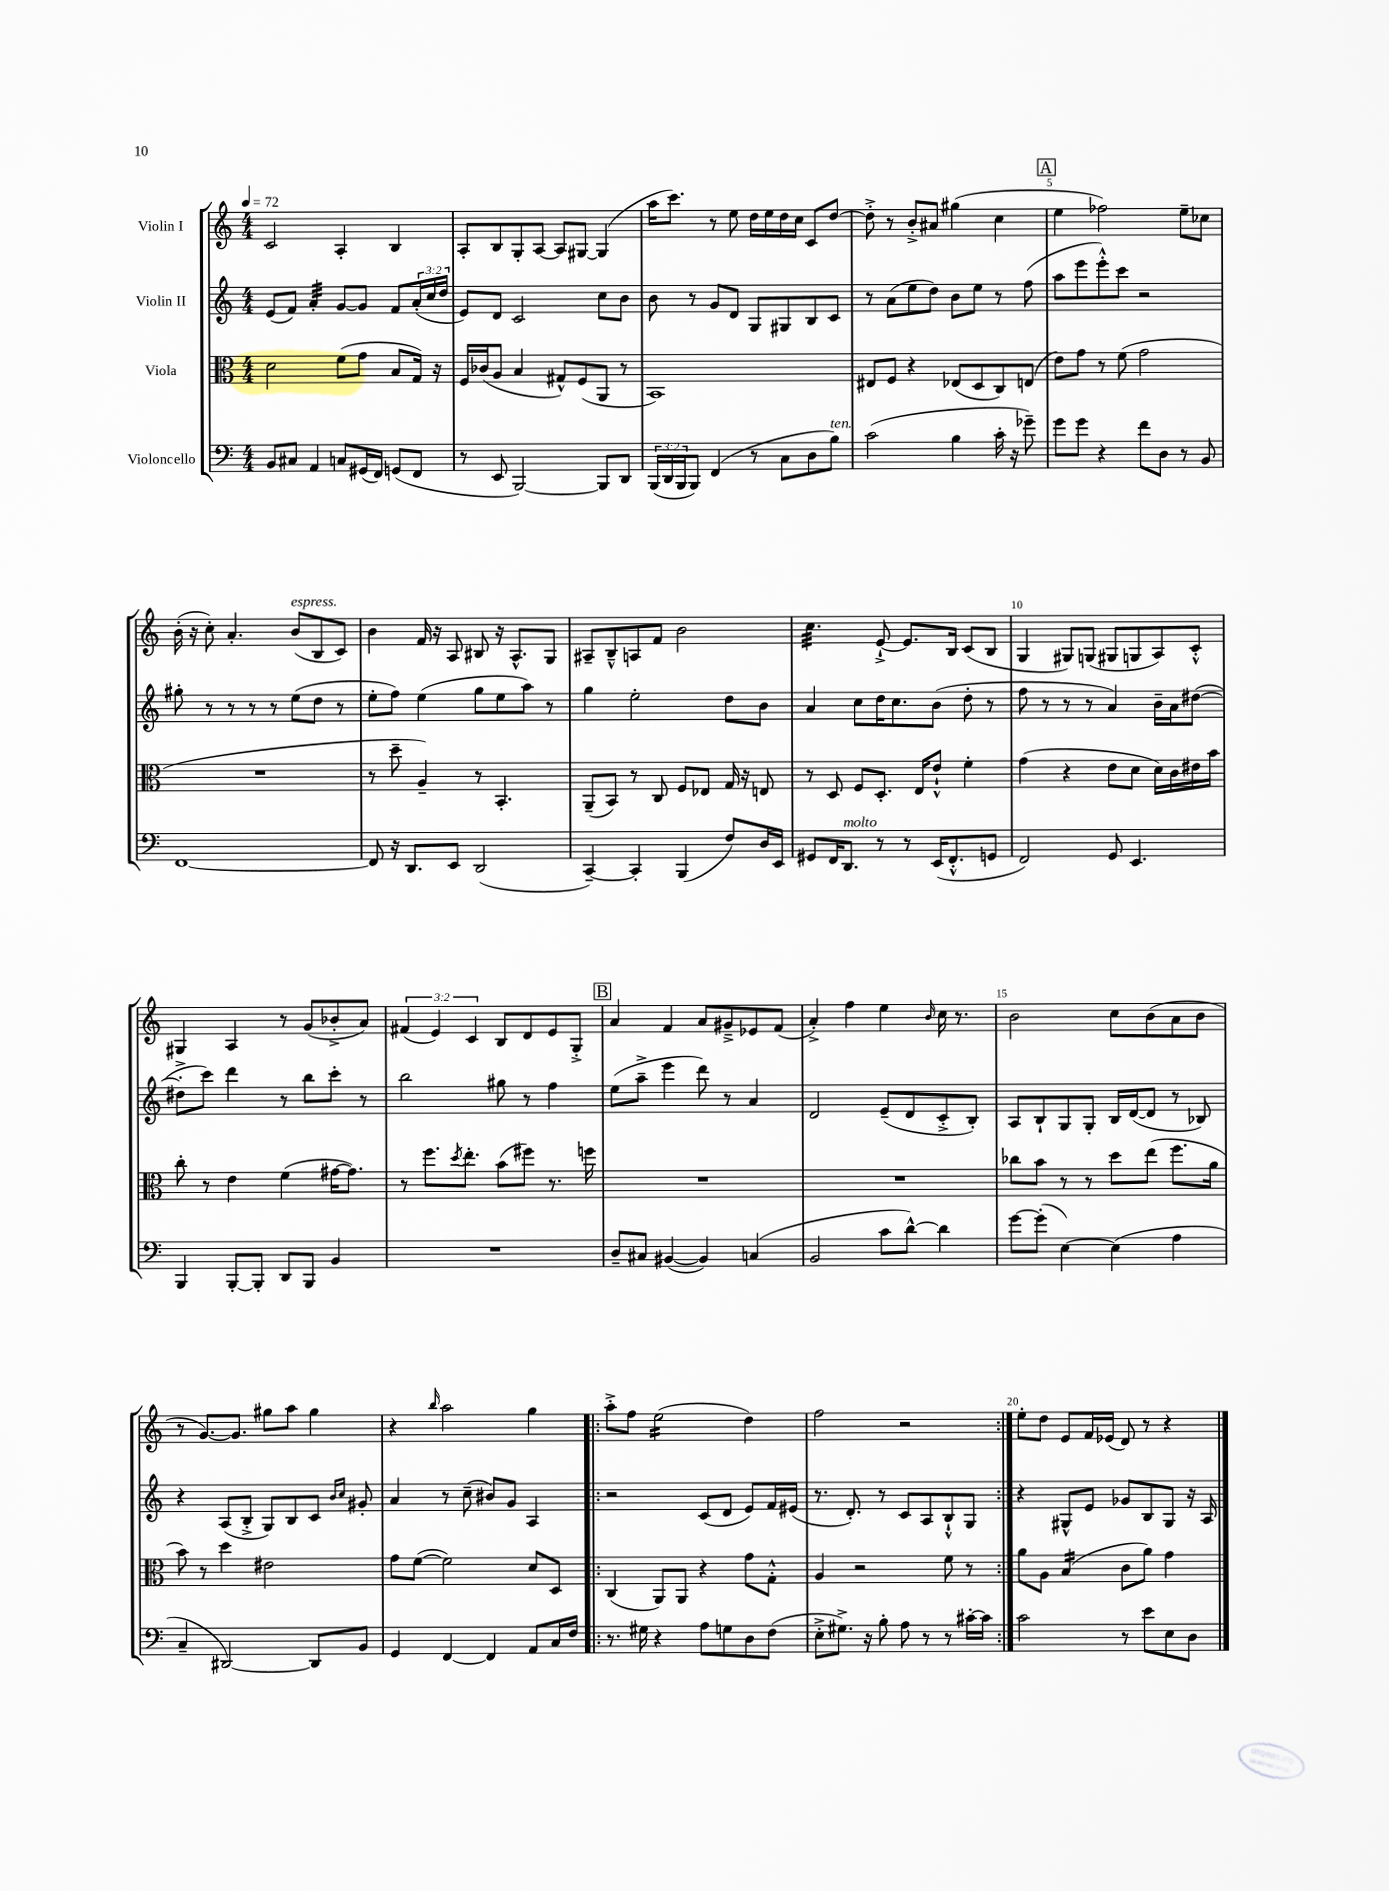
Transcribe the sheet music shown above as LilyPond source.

<<
\new StaffGroup <<
\new Staff = "s0" \with { instrumentName = "Violin I" } {
    \clef treble \key c \major \numericTimeSignature \time 4/4 \override Staff.TupletNumber.text = #tuplet-number::calc-fraction-text \tempo 4 = 72
    c'2 a4-. b4 |
    a8-. b8 g8-. a8~ a8 gis8~ gis4( |
    a''16 c'''8.) r8 e''8 d''16 e''16 d''16 c''16 c'8 d''8~ |
    d''8-.-> r8 b'8-.-> ais'8 gis''4( c''4 |
    \mark \markup { \box "A" } e''4 fes''2) e''8-- ces''8 |
    b'16-.( r16 c''8-.) a'4.-. b'8^\markup { \italic "espress." }( b8 c'8) |
    b'4 f'16 r16 a8 bis8 r16 a8.-^ g8 |
    ais8-- b8---^ a8 f'8 b'2 |
    c''4.:32 e'8~-!-> e'8. b16 c'8( b8 |
    g4 gis8) g8( gis8 g8 a8) c'8-.-^ |
    gis4 a4 r8 g'8( bes'8-.-> a'8) |
    \tuplet 3/2 { fis'4( e'4) c'4 } b8 d'8 e'8 g8-.-> |
    \mark \markup { \box "B" } a'4 f'4 a'8 gis'8---> ees'8 f'8( |
    a'4-.->) f''4 e''4 \grace { b'16 } c''16 r8. |
    b'2 c''8 b'8( a'8 b'8 |
    r8 g'8.~) g'8. gis''8 a''8 gis''4 |
    r4 \grace { b''16 } a''2 g''4 |
    \repeat volta 2 { a''8-.-> f''8 e''2:16( d''4) |
    f''2 r2 | }
    e''8-. d''8 e'8 f'16 ees'16( d'8) r8 r4 \bar "|." |
}
\new Staff = "s1" \with { instrumentName = "Violin II" } {
    \clef treble \key c \major \numericTimeSignature \time 4/4 \override Staff.TupletNumber.text = #tuplet-number::calc-fraction-text
    e'8( f'8) a'4:32-. g'8~ g'8 f'8 \tuplet 3/2 { a'16-.( c''16 d''16 } |
    e'8) d'8 c'2 c''8 b'8 |
    b'8 r8 g'8 d'8 g8 gis8 b8 c'8 |
    r8 a'8( e''8 d''8) b'8 e''8 r8 f''8( |
    \mark \markup { \box "A" } a''8 e'''8 e'''8-.-^) c'''8 r2 |
    gis''8-. r8 r8 r8 r8 e''8( d''8 r8 |
    e''8-. f''8) e''4( g''8 e''8 a''8) r8 |
    g''4 e''2-. d''8 b'8 |
    a'4 c''8 d''16 c''8. b'8( d''8-. r8 |
    f''8 r8 r8 r8 a'4) b'16-- a'16 dis''8~( |
    dis''8-.-> c'''8) d'''4 r8 b''8 c'''8-. r8 |
    b''2 gis''8 r8 f''4 |
    \mark \markup { \box "B" } e''8( a''8---> e'''4 d'''8) r8 a'4 |
    d'2 e'8--( d'8 c'8-.-> b8-.) |
    a8 b8-! g8 g8-. b16 d'16~( d'8 r8 bes8) |
    r4 a8( b8-.-> g8) b8 c'8 \grace { b'16 c''16 } gis'8-. |
    a'4 r8 c''8--( bis'8) g'8 a4 |
    \repeat volta 2 { r2 c'8( d'8 e'8) f'16 eis'16( |
    r8. d'8.-.) r8 c'8 a8 b8-!-^ g8 | }
    r4 gis8-^ e'8 ges'8 b8 gis8 r16 a16 \bar "|." |
}
\new Staff = "s2" \with { instrumentName = "Viola" } {
    \clef alto \key c \major \numericTimeSignature \time 4/4
    d'2 f'8( g'8 b8 g16) r16 |
    f16 ces'16( a8 b4 gis8-^) f8( a,8 r8 |
    b,1) |
    eis8 f8 r4 ees8( d8 c8) e8( |
    \mark \markup { \box "A" } e'8) g'8 r8 f'8( g'2 |
    R1 |
    r8 d''8-- a4--) r8 b,4.-. |
    a,8--( b,8) r8 c8 f8 ees8 g16 r16 e8 |
    r8 d8 f8 d8.-. e16 e'8-!-^ f'4-. |
    g'4( r4 e'8 d'8 d'16) c'16 eis'16 b'16 |
    c''8-. r8 e'4 f'4( gis'16~ gis'8.) |
    r8 f''8. \acciaccatura { d''8 } e''8.-. b'8( fis''8) r8. f''16 |
    \mark \markup { \box "B" } R1 |
    R1 |
    ces''8 b'8 r8 r8 d''8 e''8( f''8. a'16 |
    b'8) r8 d''4 eis'2 |
    g'8 f'8~( f'2) d'8 d8 |
    \repeat volta 2 { c4( a,8) a,8 r4 g'8 g8-.-^ |
    a4 r2 f'8 r8 | }
    a'8 a8 b4:16( c'8 a'8) g'4 \bar "|." |
}
\new Staff = "s3" \with { instrumentName = "Violoncello" } {
    \clef bass \key c \major \numericTimeSignature \time 4/4 \override Staff.TupletNumber.text = #tuplet-number::calc-fraction-text
    b,8 cis8 a,4 c8 gis,16( f,16) g,8( f,8 |
    r8 e,8 b,,2~) b,,8 d,8 |
    \tuplet 3/2 { b,,16( d,16 b,,16 } b,,8) f,4( r8 c8 d8 b8^\markup { \italic "ten." }) |
    c'2( b4 c'16-. r16 ges'8--) |
    \mark \markup { \box "A" } g'8 g'8 r4 f'8 d8 r8 b,8 |
    f,1~ |
    f,8 r16 d,8. e,8 d,2( |
    c,4~--) c,4-. b,,4( f8) d16 e,16 |
    gis,8 f,16 d,8.^\markup { \italic "molto" } r8 r8 e,16( f,8.-.-^ g,8 |
    f,2) g,8 e,4. |
    b,,4 b,,8~-. b,,8-. d,8 b,,8 b,4 |
    R1 |
    \mark \markup { \box "B" } d8-- cis8 bis,4~( bis,4) c4( |
    b,2 c'8 d'8~-^) d'4 |
    g'8~ g'8-.( e4~) e4( a4 |
    c4-- dis,2~) dis,8 b,8 |
    g,4 f,4~ f,4 a,8 c16 f16 |
    \repeat volta 2 { r8. gis16 r4 a8 g8 d8 f8( |
    e8-.-> gis8.->) r16 b8-. a8 r8 r8 cis'16~-. cis'16 | }
    c'2 r8 e'8 e8 d8 \bar "|." |
}
>>
>>
\layout { \context { \Score \override BarNumber.break-visibility = ##(#f #t #t) barNumberVisibility = #(every-nth-bar-number-visible 5) } }
